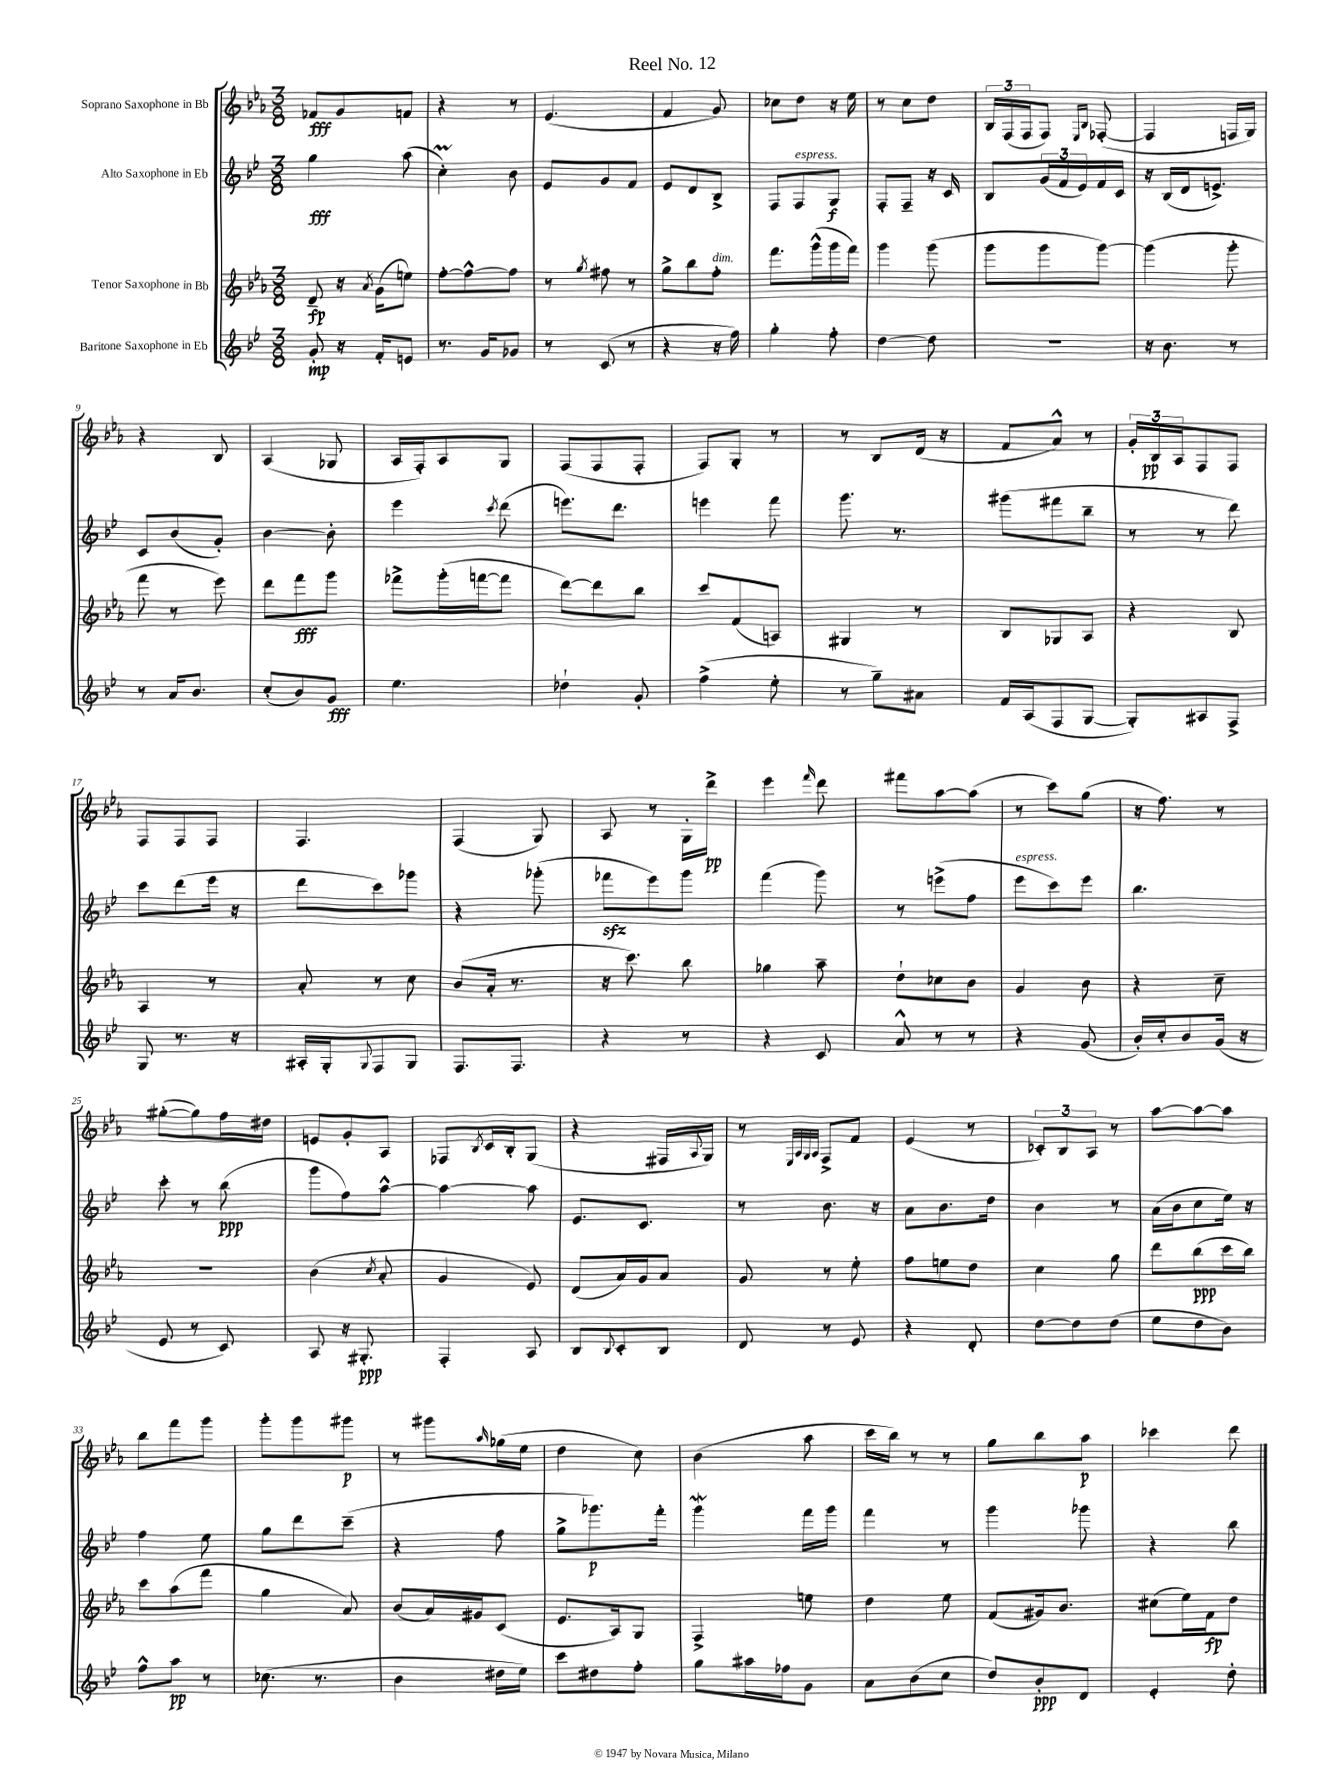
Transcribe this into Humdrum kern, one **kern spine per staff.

**kern	**dynam	**kern	**dynam	**kern	**dynam	**kern	**dynam
*part4	*part4	*part3	*part3	*part2	*part2	*part1	*part1
*staff4	*staff4	*staff3	*staff3	*staff2	*staff2	*staff1	*staff1
*I"Baritone Saxophone in Eb	*	*I"Tenor Saxophone in Bb	*	*I"Alto Saxophone in Eb	*	*I"Soprano Saxophone in Bb	*
*clefG2	*	*clefG2	*	*clefG2	*	*clefG2	*
*k[b-e-]	*	*k[b-e-a-]	*	*k[b-e-]	*	*k[b-e-a-]	*
*M3/8	*	*M3/8	*	*M3/8	*	*M3/8	*
=1	=1	=1	=1	=1	=1	=1	=1
8g'/	mp	8d~/	fp	4gg\	fff	8f-X/L	fff
16r	.	16r	.	.	.	8g/	.
.	.	8qa-/	.	.	.	.	.
16f'/KL	.	(16g\KL	.	.	.	.	.
8en/J	.	8een\J)	.	(8aa\	.	8fn/J	.
=2	=2	=2	=2	=2	=2	=2	=2
8.r	.	[8ff'\L	.	4ccM'\)	.	4r	.
.	.	8ff^^\_	.	.	.	.	.
16g/KL	.	.	.	.	.	.	.
8g-X/J	.	8ff\J]	.	8b-\	.	8r	.
=3	=3	=3	=3	=3	=3	=3	=3
8r	.	8r	.	8e-/L	.	(4.e-/	.
.	.	8qgg/	.	.	.	.	.
(8c/	.	8ff#X\	.	8g/	.	.	.
8r	.	8r	.	8f/J	.	.	.
=4	=4	=4	=4	=4	=4	=4	=4
4r	.	8gg^\L	.	8e-/L	.	4f/	.
.	.	8bb-\	.	8d/	.	.	.
!	!	!LO:TX:a:i:t=dim.	!	!	!	!	!
16r	.	8ff'\J	.	8B-^/J	.	8g/)	.
16ff\)	.	.	.	.	.	.	.
=5	=5	=5	=5	=5	=5	=5	=5
4gg'\	.	8.fff\L	.	8F/L	.	8cc-X\L	.
!	!	!	!	!LO:TX:a:i:t=espress.	!	!	!
.	.	.	.	8F/	.	8dd\J	.
.	.	(16ggg^^\L	.	.	.	.	.
8ff'\	.	16ggg\	.	8G/J	f	16r	.
.	.	16fff\JJ)	.	.	.	16ee-\	.
=6	=6	=6	=6	=6	=6	=6	=6
[4dd\	.	4ggg\	.	8F'/L	.	8r	.
.	.	.	.	8F~/J	.	8cc\L	.
8dd\]	.	(8ggg\	.	16r	.	8dd\J	.
.	.	.	.	16c/	.	.	.
=7	=7	=7	=7	=7	=7	=7	=7
4.r	.	8ggg\L	.	8B-/L	.	24B-/LL	.
.	.	.	.	.	.	(24F/	.
.	.	.	.	.	.	24F/J	.
.	.	8ggg\	.	(24g/L	.	8F/J)	.
.	.	.	.	24f/	.	.	.
.	.	.	.	24e-/)	.	.	.
.	.	.	.	.	.	16qqE-/LL	.
.	.	.	.	.	.	16qqB-/JJ	.
.	.	[8ggg\J)	.	16f/	.	([8F-X'/	.
.	.	.	.	16c/JJ	.	.	.
=8	=8	=8	=8	=8	=8	=8	=8
16r	.	(4ggg\]	.	16r	.	4F-/]	.
8.b-\	.	.	.	(16B-/LL	.	.	.
.	.	.	.	16d/J	.	.	.
.	.	.	.	8.en^/J)	.	.	.
8r	.	8ggg'\	.	.	.	16Fn/LL	.
.	.	.	.	.	.	16G/JJ)	.
!!LO:LB:g=z
=9	=9	=9	=9	=9	=9	=9	=9
8r	.	8fff\	.	8c/L	.	4r	.
16a/KL	.	8r	.	(8b-/	.	.	.
8.b-/J	.	.	.	.	.	.	.
.	.	8eee-\)	.	8g'/J)	.	8B-/	.
=10	=10	=10	=10	=10	=10	=10	=10
(8cc'/L	.	8ddd\L	.	[4b-\	.	(4A-/	.
8b-/)	.	8fff\	fff	.	.	.	.
8g/J	fff	8ggg\J	.	8b-'\]	.	8G-X/	.
=11	=11	=11	=11	=11	=11	=11	=11
4.ee-\	.	8fff-X^\L	.	4eee-\	.	16A-/LL	.
.	.	.	.	.	.	16F'/J)	.
.	.	(16ggg'\L	.	.	.	8A-/	.
.	.	[16fffn\J	.	.	.	.	.
.	.	.	.	8qccc/	.	.	.
.	.	8fff\J]	.	(8ddd\	.	8G/J	.
=12	=12	=12	=12	=12	=12	=12	=12
4dd-X`\	.	[8ddd\L)	.	8.eeen\L)	.	(8F/L	.
.	.	8ddd\]	.	.	.	8F/	.
.	.	.	.	8.ddd\J	.	.	.
8g'/	.	8bb-\J	.	.	.	8F'/J	.
=13	=13	=13	=13	=13	=13	=13	=13
(4ff^\	.	8ccc/L	.	4eeen\	.	8F/L)	.
.	.	(8f/	.	.	.	8G'/J	.
8ee-'\	.	8An/J)	.	8fff\	.	8r	.
=14	=14	=14	=14	=14	=14	=14	=14
8r	.	4G#X/	.	8.ggg\	.	8r	.
8gg~\L)	.	.	.	.	.	8B-/L	.
.	.	.	.	8.r	.	.	.
8a#X\J	.	8r	.	.	.	(16d/Jk	.
.	.	.	.	.	.	16r	.
=15	=15	=15	=15	=15	=15	=15	=15
16f/LL	.	8B-/L	.	(8ggg#X\L	.	8f/L	.
(16A/J	.	.	.	.	.	.	.
8F/	.	8G-X/	.	8fff#X\	.	8a-^^/J)	.
[8G/J	.	8A-/J	.	8bb-~\J	.	8r	.
=16	=16	=16	=16	=16	=16	=16	=16
8G'/L])	.	4r	.	8r	.	24g'/LL	.
.	.	.	.	.	.	24B-/	pp
.	.	.	.	.	.	24A-/J	.
8A#X/	.	.	.	8r	.	8F/	.
8F^/J	.	8B-/	.	8ddd\)	.	8F/J	.
!!LO:LB:g=z
=17	=17	=17	=17	=17	=17	=17	=17
8G/	.	4A-/	.	8ccc\L	.	8F/L	.
8.r	.	.	.	(8ddd\	.	8F/	.
.	.	8r	.	16eee-\Jk	.	8F/J	.
16r	.	.	.	16r	.	.	.
=18	=18	=18	=18	=18	=18	=18	=18
16A#X'/LL	.	8a-'/	.	8ddd\L	.	4.F/	.
16G'/J	.	.	.	.	.	.	.
8qqG/	.	.	.	.	.	.	.
8F/	.	8r	.	8ccc\)	.	.	.
8G/J	.	8cc\	.	8ggg-X\J	.	.	.
=19	=19	=19	=19	=19	=19	=19	=19
8.F/L	.	(8b-/L	.	4r	.	(4F/	.
.	.	16a-'/Jk	.	.	.	.	.
8.F/J	.	8.r	.	.	.	.	.
.	.	.	.	(8ggg-X'\	.	8G/)	.
=20	=20	=20	=20	=20	=20	=20	=20
4r	.	16r	.	8fff-Xzz\L	.	8A-/	.
.	.	8.ccc\)	.	.	.	.	.
.	.	.	.	8eee-\)	.	8r	.
8r	.	8bb-\	.	8ggg\J	.	16G'\LL	.
.	.	.	.	.	.	16ddd^\JJ	pp
=21	=21	=21	=21	=21	=21	=21	=21
4r	.	4gg-X\	.	(4fff\	.	4eee-\	.
.	.	.	.	.	.	16qqfff/	.
8c/	.	8aa-~\	.	8ggg\)	.	8ddd\	.
=22	=22	=22	=22	=22	=22	=22	=22
8a^^/	.	8dd`\L	.	8r	.	8fff#X\L	.
8r	.	8cc-X\	.	(8eeen^\L	.	[8aa-\	.
8r	.	8b-\J	.	8ff\J	.	(8aa-\J]	.
=23	=23	=23	=23	=23	=23	=23	=23
!	!	!	!	!LO:TX:a:i:t=espress.	!	!	!
4r	.	4g/	.	8eee-\L	.	8r	.
.	.	.	.	8ccc\)	.	8ccc\L)	.
(8g/	.	8b-\	.	8eee-\J	.	(8gg\J	.
=24	=24	=24	=24	=24	=24	=24	=24
16b-'/LL)	.	4r	.	4.bb-\	.	16r	.
16cc'/J	.	.	.	.	.	8.ff\)	.
8b-/	.	.	.	.	.	.	.
(16g/Jk	.	8cc~\	.	.	.	8r	.
16r	.	.	.	.	.	.	.
!!LO:LB:g=z
=25	=25	=25	=25	=25	=25	=25	=25
8e-/	.	4.r	.	8ccc'\	.	([8gg#X'\L	.
8r	.	.	.	8r	.	8gg#\])	.
8c/)	.	.	.	(8bb-\	ppp	16ff\L	.
.	.	.	.	.	.	16dd#X\JJ	.
=26	=26	=26	=26	=26	=26	=26	=26
8A/	.	(4b-\	.	8ggg\L	.	8en/L	.
16r	.	.	.	8ff\)	.	8g'/	.
8.G#X'/	ppp	.	.	.	.	.	.
.	.	8qcc/	.	.	.	.	.
.	.	8a-'/	.	[8aa^^\J	.	8A-/J	.
=27	=27	=27	=27	=27	=27	=27	=27
4F'/	.	4g/	.	4aa\_	.	8F-X/L	.
.	.	.	.	.	.	8qB-/	.
.	.	.	.	.	.	16c/L	.
.	.	.	.	.	.	16B-'/J	.
8A/	.	8e-/)	.	8aa\]	.	(8G/J	.
=28	=28	=28	=28	=28	=28	=28	=28
8B-/L	.	(8d/L	.	8.e-/L	.	4r	.
8qqB-/	.	.	.	.	.	.	.
8c'/	.	16a-/L)	.	.	.	.	.
.	.	16g/J	.	8.c/J	.	.	.
8B-/J	.	8a-/J	.	.	.	16F#X/LL	.
.	.	.	.	.	.	8qqA-/	.
.	.	.	.	.	.	16G/JJ)	.
=29	=29	=29	=29	=29	=29	=29	=29
8d/	.	8g/	.	8r	.	8r	.
.	.	.	.	.	.	32qqE-/LLL	.
.	.	.	.	.	.	32qqA-/	.
.	.	.	.	.	.	32qqG/	.
.	.	.	.	.	.	32qqA-/JJJ	.
8r	.	8r	.	8.b-\	.	8F^/L	.
8e-/	.	8ee-'\	.	.	.	8f/J	.
.	.	.	.	16r	.	.	.
=30	=30	=30	=30	=30	=30	=30	=30
4r	.	8ff\L	.	8a\L	.	(4e-/	.
.	.	8een\	.	8.b-\	.	.	.
8d'/	.	8dd\J	.	.	.	8r	.
.	.	.	.	16dd\Jk	.	.	.
=31	=31	=31	=31	=31	=31	=31	=31
[8dd\L	.	4cc\	.	4b-\	.	12c-X'/L)	.
.	.	.	.	.	.	12B-/	.
8dd\]	.	.	.	.	.	.	.
.	.	.	.	.	.	12A-/J	.
(8dd\J	.	8gg\	.	8r	.	8r	.
=32	=32	=32	=32	=32	=32	=32	=32
8ee-\L	.	8ddd\L	.	(16a\LL	.	[8aa-\L	.
.	.	.	.	16b-\J	.	.	.
8dd\	.	(8bb-\	ppp	8cc\	.	8aa-\_	.
8b-\J)	.	16ccc\L	.	16ee-\Jk)	.	8aa-\J]	.
.	.	16bb-\JJ)	.	16r	.	.	.
!!LO:LB:g=z
=33	=33	=33	=33	=33	=33	=33	=33
8ff^^\L	.	8ccc\L	.	4ff\	.	8bb-\L	.
8aa\J	pp	(8aa-\	.	.	.	8fff\	.
8r	.	8fff\J	.	8ee-\	.	8ggg\J	.
=34	=34	=34	=34	=34	=34	=34	=34
(8.cc-X\	.	4gg\	.	8gg\L	.	8ggg'\L	.
.	.	.	.	8ddd\	.	8ggg\	.
8.r	.	.	.	.	.	.	.
.	.	8a-/)	.	(8ccc~\J	.	8ggg#X\J	p
=35	=35	=35	=35	=35	=35	=35	=35
4b-\	.	(8b-/L	.	4r	.	8r	.
.	.	16a-/L)	.	.	.	8ggg#X\L	.
.	.	16g#X/J	.	.	.	.	.
.	.	.	.	.	.	16qqaa-/	.
16dd#X\LL	.	(8c/J	.	8ff\	.	(16gg-X\L	.
16ee-\JJ)	.	.	.	.	.	16ee-\JJ	.
=36	=36	=36	=36	=36	=36	=36	=36
8ccc\L	.	8.e-/L	.	8gg^\L	.	4dd\	.
8dd#X\	.	.	.	8.ggg-X\)	p	.	.
.	.	16A-/k)	.	.	.	.	.
8ff'\J	.	8G/J	.	.	.	8cc\)	.
.	.	.	.	16fff'\Jk	.	.	.
=37	=37	=37	=37	=37	=37	=37	=37
8gg\L	.	4F^/	.	4gggW\	.	(4b-\	.
16aa#X\L	.	.	.	.	.	.	.
16ff-X\J	.	.	.	.	.	.	.
8g\J	.	8een\	.	16fff\LL	.	8aa-\	.
.	.	.	.	16ggg\JJ	.	.	.
=38	=38	=38	=38	=38	=38	=38	=38
8a\L	.	4dd\	.	4fff\	.	16ccc\LL	.
.	.	.	.	.	.	16bb-\JJ)	.
(8b-\	.	.	.	.	.	8r	.
8cc\J	.	8ee-\	.	8r	.	8r	.
=39	=39	=39	=39	=39	=39	=39	=39
8dd/L)	.	(8f/L	.	4ggg\	.	8gg\L	.
8b-'/	ppp	16g#X/k)	.	.	.	8bb-\	.
.	.	8.b-/J	.	.	.	.	.
8d/J	.	.	.	8ggg-X\	.	8aa-\J	p
=40	=40	=40	=40	=40	=40	=40	=40
4e-'/	.	(8cc#X\L	.	4r	.	4ccc-X\	.
.	.	16ee-\L)	.	.	.	.	.
.	.	16f\J	fp	.	.	.	.
8dd'\	.	8dd\J	.	8bb-\	.	8ddd\	.
==	==	==	==	==	==	==	==
*-	*-	*-	*-	*-	*-	*-	*-
